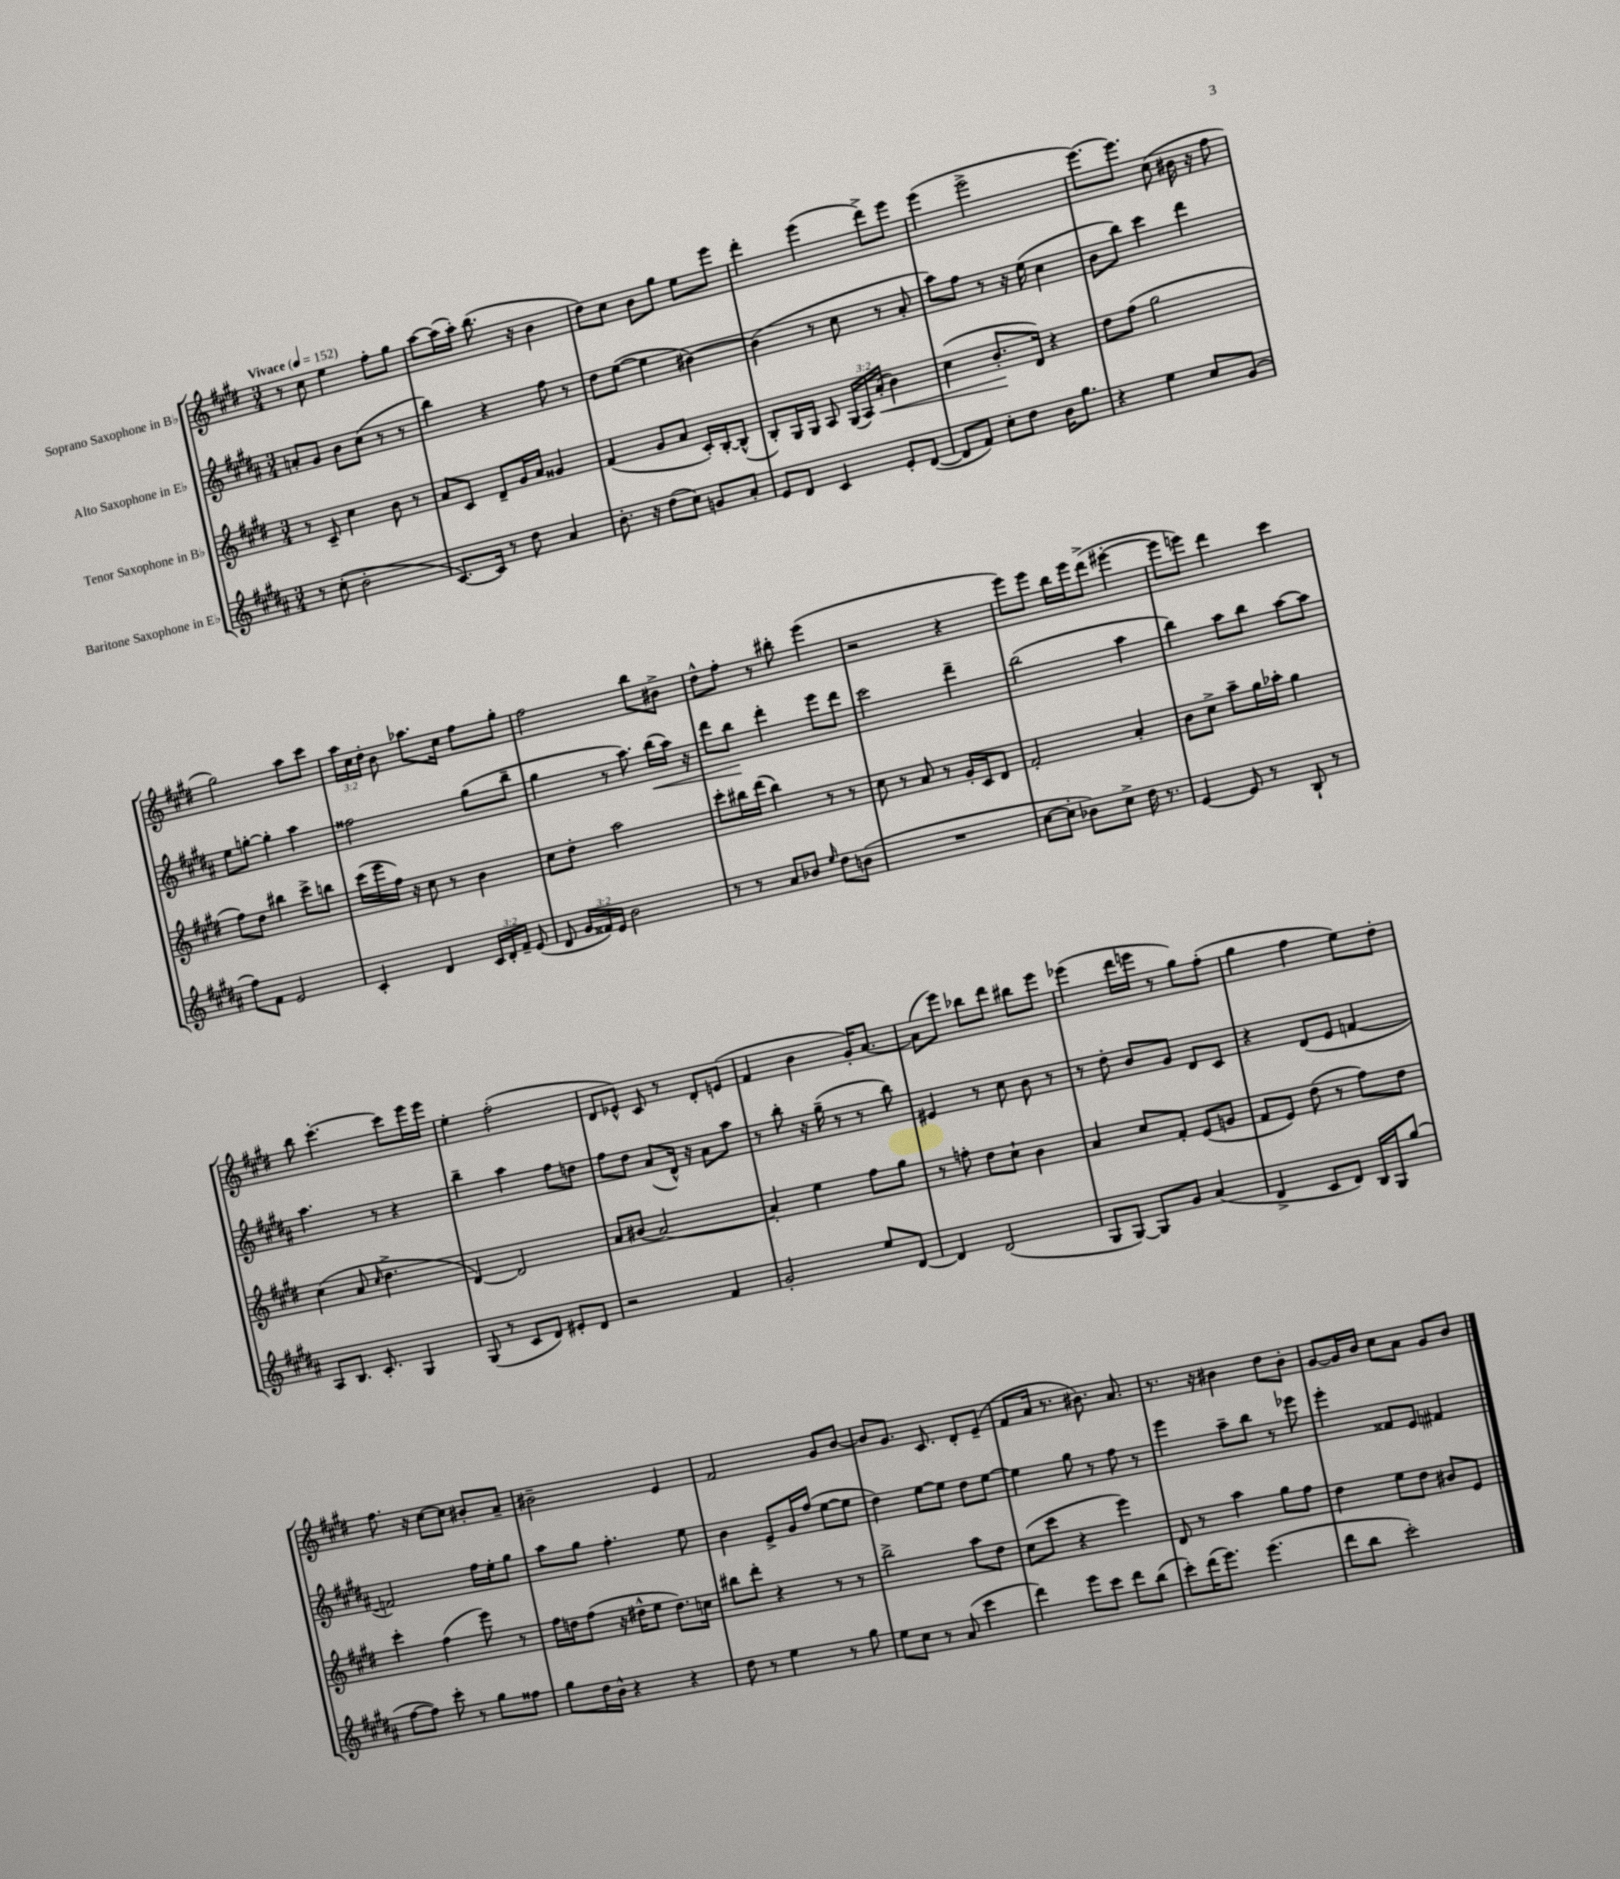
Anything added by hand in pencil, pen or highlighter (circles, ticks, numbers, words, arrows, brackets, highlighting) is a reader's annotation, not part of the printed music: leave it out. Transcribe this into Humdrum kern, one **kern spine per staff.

**kern	**kern	**kern	**kern
*staff4	*staff3	*staff2	*staff1
*clefG2	*clefG2	*clefG2	*clefG2
*k[f#c#g#d#a#]	*k[f#c#g#d#]	*k[f#c#g#d#a#]	*k[f#c#g#d#]
*M3/4	*M3/4	*M3/4	*M3/4
*MM152	*MM152	*MM152	*MM152
8r	8r	8a'	8r
(8cc#'	8c#~	8g#	8cc#
2b'	4cc#	8b	4ee
.	.	(8cc#	.
.	8b	8r	8ff#'
.	8r	8r	8gg#
=	=	=	=
[8.c#)	8a	4bb)	[8aa
.	8c#	.	(16aa]
16c#]	.	.	16aa')
8r	8d#~	4r	(8.bb
8dd#	16g#	.	.
.	16a	.	16r
4a#	4g##	8ff#	4b
.	.	8r	.
=	=	=	=
8.b'	(4f#	8dd#	8dd#)
.	.	([8ee	8cc#
16r	.	.	.
(8dd#	8g#	4ee]	8b
8cc#)	8a	.	8gg#
8g	16c#')	[4b#)	8ee
.	[16B'	.	.
8a#'	(8B^^]	.	8eee
=	=	=	=
8e	8B')	(4b#]	4ddd#'
8d#	16G#	.	.
.	16G#	.	.
4c#	8A	8r	(4eee
.	(24G#	8cc#	.
.	24A)	.	.
.	(24a'	.	.
8e'	4b)	8r	8ddd#^)
([8d#	.	8a#'	8eee
=	=	=	=
8d#]	(4cc#	8aa#)	(4eee
8f#)	.	8ff#	.
8cc#'	8.b'	8r	2eee^
8dd#	.	16r	.
.	16d#)	(16ee	.
16b	4r	4cc#	.
8.gg#	.	.	.
=	=	=	=
4r	8dd#	8b	[8.eee)
.	(8ff#	8bb)	.
.	.	.	8.eee]
4ee	2gg#	4ccc#	.
.	.	.	(8cc#
8cc#	.	4ddd#	16b#
.	.	.	16r
(8g#	.	.	8ff#
=	=	=	=
8ff#)	8ff#)	8ee	2gg#)
8f#	8dd#	[8gg'	.
2e	4bb#	4gg']	.
.	8ccc#^	4aa#	8aa
.	8bb	.	8ccc#
=	=	=	=
4c#'	(16ccc#	2ff##	24aa
.	.	.	24cc#
.	16eee	.	.
.	.	.	24dd#'
.	16ff#)	.	8b
.	16r	.	.
4d#	8cc#	.	8.aa-
.	8r	.	.
.	.	.	16cc#
24c#	4b	(8gg#	8ff#
24d#'	.	.	.
24f#~	.	.	.
(8e	.	8bb~	8gg#'
=	=	=	=
8d#	8cc#	4gg#	2ff#
24g#	8dd#'	.	.
24f##)	.	.	.
24e	.	.	.
2b	2aa	8r	.
.	.	8.aa#)	.
.	.	.	8bb
.	.	(16bb	.
.	.	16aa#)	8b#^
.	.	16r	.
=	=	=	=
8r	8ccc#'	8ddd#	8dd#^^
8r	16bb#	8bb	8ff#'
.	(16ddd#	.	.
8a#	4bb#)	4ddd#'	8r
8b-	.	.	8bb#'
16qqee	.	.	.
8dd#	8r	8eee	(4eee
(8b	8r	8ddd#	.
=	=	=	=
2.r	8cc#	2ccc#	2r
.	8r	.	.
.	8a	.	.
.	8r	.	.
.	16g#'	4ddd#~	4r
.	16c#	.	.
.	8d#	.	.
=	=	=	=
[8cc#	2f#'	(2bb	8eee)
8cc#']	.	.	8eee
8b-)	.	.	16bb
.	.	.	16eee
8cc#^	.	.	(8ddd#^
16dd#	4a'	4aa#	[4eee#'
8.r	.	.	.
=	=	=	=
[4e	8b	4bb)	8eee#]
.	8cc#^	.	8eee)
8e]	8aa~	8aa#	4ddd#
8r	16gg#	8bb	.
.	16aa-'	.	.
8B`	4gg#	[8aa#	4ccc#
8r	.	8aa#]	.
=	=	=	=
8A#	(4cc#	4.aa#	8bb
8.B	.	.	[4.ccc#'
.	8a	.	.
8.c#'	.	.	.
.	16qqcc#	.	.
.	4.dd#^	8r	.
4G#	.	4r	8ccc#]
.	.	.	16eee
.	.	.	16eee
=	=	=	=
(8G#	[4d#)	4bb~	4ee'
8r	.	.	.
8c#	2d#]	4aa#	(2ff#'
8d#)	.	.	.
8e#'	.	8ff#	.
8d#	.	8dd	.
=	=	=	=
2r	8a	8ff#	8d#
.	(8b#	8dd#	8e-^^)
.	[2a)	(8a#	8c#
.	.	16d#^^)	8r
.	.	16r	.
4f#	.	8a#	8d#'
.	.	8aa#	(8e
=	=	=	=
2g#'	4a']	8r	4f#
.	.	8bb'	.
.	4ee	16r	4b
.	.	(16gg#~	.
.	.	8r	.
8ee	8ff#	8r	16g#')
.	.	.	[8.a
[8d#	8gg#	8bb)	.
=	=	=	=
4d#]	8r	4e#	(8a]
.	8ff'	.	8eee)
(2d#	8dd#	8r	8bb-
.	8cc#`	8cc#	8ddd#
.	4b	8b	8bb#
.	.	8r	8eee
=	=	=	=
8G#	4a	8r	(4eee-
[8G#)	.	8dd#'	.
8G#]	8cc#	8b	16ddd#
.	.	.	16eee
8g#	8f#'	8g#	8r
(4a#	(8e	8d#	8gg#)
.	8g	8c#	(8ff#'
=	=	=	=
4d#^	8f#	4r	4gg#
.	8e)	.	.
8c#	(8dd#	(8d#	4ff#
8d#)	8r	8e	.
16B	8ff#)	[4f	8ee)
16G#	.	.	.
(8gg#	8dd#	.	8dd#'
=	=	=	=
[8ff#	4ccc#'	2f])	8.ff#
8ff#])	.	.	.
.	.	.	16r
8ccc#'	(4ff#	.	[8cc#
8r	.	.	8cc#]
8gg#	8eee)	16ff#	8b#'
.	.	16ee'	.
8ff##	8r	8gg#	8a~
=	=	=	=
8gg#	16ff#	8aa#	2b#~
.	16dd	.	.
16dd#	(8ff#	8gg#	.
16b^^	.	.	.
4r	16r	4.ff#'	.
.	16dd#^^	.	.
.	8ee	.	.
4r	8.dd#)	.	4e
.	.	8ee	.
.	16cc	.	.
=	=	=	=
8dd#	8bb#	4b	2f#
8r	8ddd#'	.	.
4ee	4r	8e^	.
.	.	16g#	.
.	.	(16ff#	.
8r	8r	[8ee	8g#
8gg#	8r	8ee]	[8b
=	=	=	=
8ee	2bb^	4dd#)	8b]
8cc#	.	.	8.g#
8r	.	[8ee	.
.	.	.	8.c#
(8a#	.	8ee]	.
4ccc#	8aa	8dd#	8d#'
.	8dd#	[8ee	(8e~
=	=	=	=
4ddd#)	(8cc#	4ee]	8f#
.	8ccc#	.	16a
.	.	.	8.r
8eee	4r	8gg#	.
8ccc#	.	8r	8.b#)
8ddd#	4eee)	8ff#	.
.	.	.	8.a
(8bb	.	8r	.
=	=	=	=
8ccc#')	8d#	4eee	8.r
(16ddd#	8r	.	.
8.eee)	.	.	16r
.	4aa	8aa#~	4b#
(4.eee	.	8bb	.
.	8gg#	8r	8dd#
.	8ff#	8eee-	8b#'
=	=	=	=
8ddd#	4dd#	4eee'	[8g#
8bb	.	.	16g#]
.	.	.	16b
2ccc#')	8ee	8f##	8cc#
.	8dd#	8e	8a
.	8b#	4f#	8g#
.	8e	.	8b
==	==	==	==
*-	*-	*-	*-
